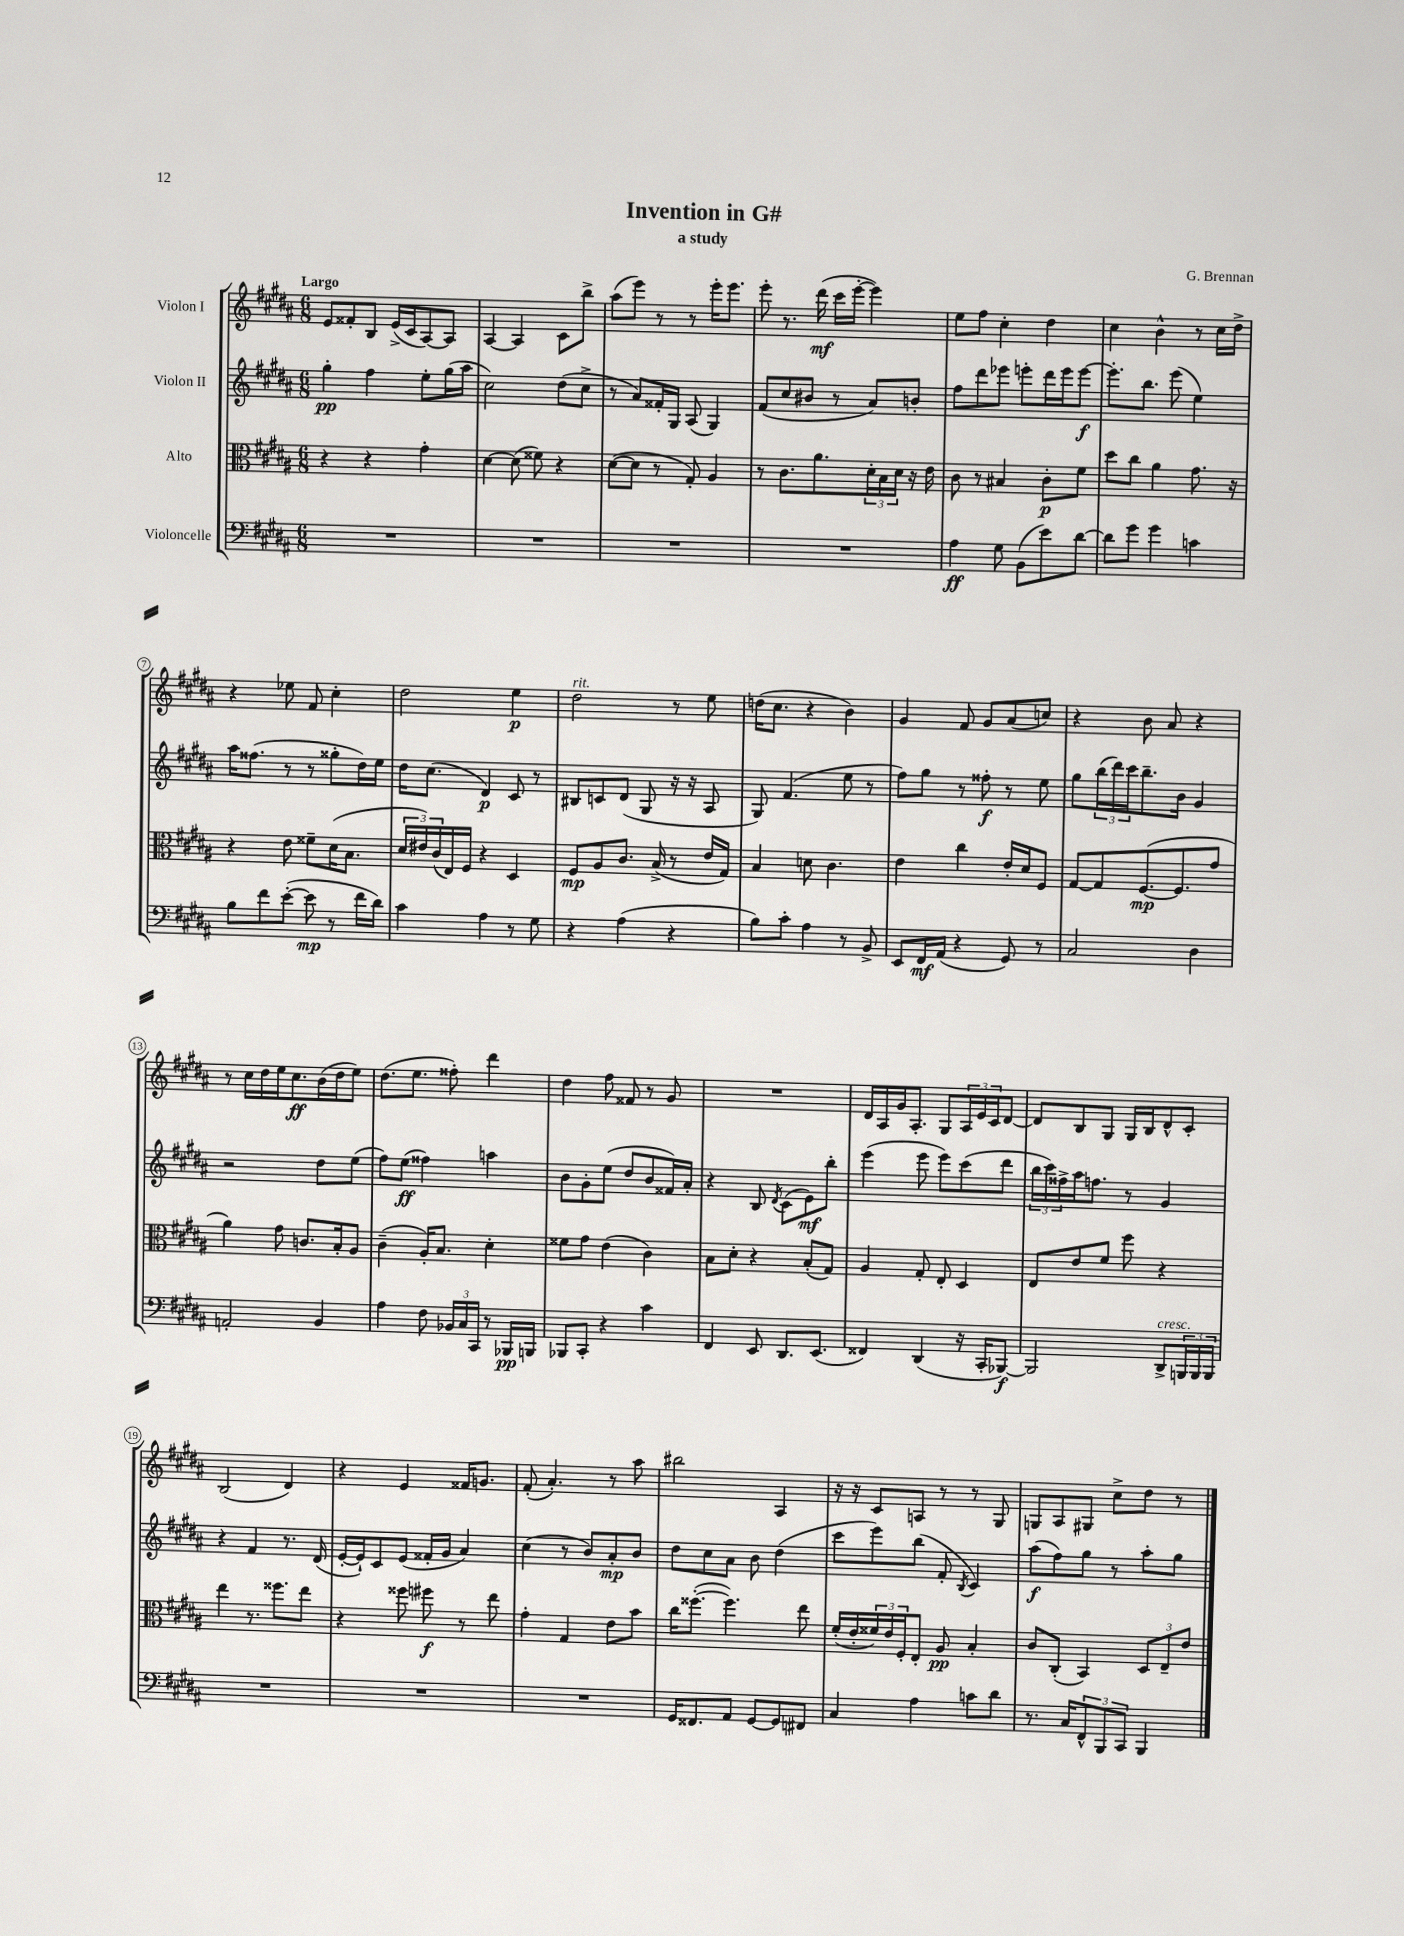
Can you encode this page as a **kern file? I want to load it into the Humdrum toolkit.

**kern	**dynam	**kern	**dynam	**kern	**dynam	**kern	**dynam
*part4	*part4	*part3	*part3	*part2	*part2	*part1	*part1
*staff4	*staff4	*staff3	*staff3	*staff2	*staff2	*staff1	*staff1
*I"Violoncelle	*	*I"Alto	*	*I"Violon II	*	*I"Violon I	*
*clefF4	*	*clefC3	*	*clefG2	*	*clefG2	*
*k[f#c#g#d#a#]	*	*k[f#c#g#d#a#]	*	*k[f#c#g#d#a#]	*	*k[f#c#g#d#a#]	*
*M6/8	*	*M6/8	*	*M6/8	*	*M6/8	*
=1	=1	=1	=1	=1	=1	=1	=1
!	!	!	!	!	!	!LO:TX:a:B:t=Largo	!
2.r	.	4r	.	4gg#'\	pp	8e/L	.
.	.	.	.	.	.	8f##X'/	.
.	.	4r	.	4ff#\	.	8B/J	.
.	.	.	.	.	.	(16e^/LL	.
.	.	.	.	.	.	16c#/J	.
.	.	4g#'\	.	8ee'\L	.	[8A#/)	.
.	.	.	.	(16gg#\L	.	8A#/J]	.
.	.	.	.	16aa#\JJ	.	.	.
=2	=2	=2	=2	=2	=2	=2	=2
2.r	.	[4d#\	.	2cc#\)	.	[4A#/	.
.	.	(8d#\]	.	.	.	4A#/]	.
.	.	8f##X\)	.	.	.	.	.
.	.	4r	.	(8dd#\L	.	8c#\L	.
.	.	.	.	8cc#^\J	.	8bb^\J	.
=3	=3	=3	=3	=3	=3	=3	=3
2.r	.	([8d#\L	.	8r	.	(8aa#\L	.
.	.	8d#\J]	.	8a#/L)	.	8eee\J)	.
.	.	8r	.	16f##X'/L	.	8r	.
.	.	.	.	16G#/JJ	.	.	.
.	.	8G#'/)	.	(8A#/	.	8r	.
.	.	4A#/	.	4G#/)	.	16eee'\KL	.
.	.	.	.	.	.	8.eee\J	.
=4	=4	=4	=4	=4	=4	=4	=4
2.r	.	8r	.	(8f#/L	.	8eee'\	.
.	.	8.c#\L	.	8cc#/	.	8.r	.
.	.	.	.	8b#X/J	.	.	.
.	.	8.a#\	.	.	.	(16ddd#\	mf
.	.	.	.	8r	.	16ccc#\LL	.
.	.	.	.	.	.	[16eee'\JJ	.
.	.	24d#'\L	.	8a#/L)	.	4eee\])	.
.	.	24B\	.	.	.	.	.
.	.	24d#\JJ	.	.	.	.	.
.	.	16r	.	8bn'/J	.	.	.
.	.	16e\	.	.	.	.	.
=5	=5	=5	=5	=5	=5	=5	=5
4A#\	ff	8c#\	.	8ff#\L	.	8ee\L	.
.	.	8r	.	8ddd#\	.	8ff#\J	.
8G#\	.	4B#X/	.	8eee-X\J	.	4cc#'\	.
(8BB\L	.	.	.	8eeen'\L	.	.	.
8e\)	.	8c#'\L	p	16ddd#\L	.	4dd#\	.
.	.	.	.	16eee\J	.	.	.
[8d#\J	.	8f#\J	.	[8eee\J	f	.	.
=6	=6	=6	=6	=6	=6	=6	=6
8d#\L]	.	8dd#\L	.	8.eee'\L]	.	4cc#\	.
8g#\J	.	8cc#\J	.	.	.	.	.
.	.	.	.	8.bb\J	.	.	.
4g#\	.	4a#\	.	.	.	4b^^\	.
.	.	.	.	(8eee\	.	.	.
4cn\	.	8.g#\	.	4ee\)	.	8r	.
.	.	.	.	.	.	16cc#\LL	.
.	.	16r	.	.	.	16dd#^\JJ	.
!!LO:LB:g=z
=7	=7	=7	=7	=7	=7	=7	=7
8B\L	.	4r	.	16aa#\KL	.	4r	.
.	.	.	.	(8.ff##X\J	.	.	.
8f#\	.	.	.	.	.	.	.
([8e'\J	.	8e\	.	8r	.	8ee-X\	.
8e\]	mp	8f##X~\L	.	8r	.	8f#/	.
8r	.	(16d#\K	.	8gg##X'\L	.	4cc#'\	.
.	.	8.B\J	.	.	.	.	.
16f#\LL	.	.	.	16dd#\L)	.	.	.
16d#\JJ)	.	.	.	16ee\JJ	.	.	.
=8	=8	=8	=8	=8	=8	=8	=8
4c#\	.	24d#/LL	.	16dd#\KL	.	2dd#\	.
.	.	24e#X/)	.	.	.	.	.
.	.	.	.	(8.cc#\J	.	.	.
.	.	(24c#/	.	.	.	.	.
.	.	16E/)	.	.	.	.	.
.	.	16F#/JJ	.	.	.	.	.
4A#\	.	4r	.	4d#/)	p	.	.
8r	.	4D#/	.	8c#/	.	4ee\	p
8G#\	.	.	.	8r	.	.	.
=9	=9	=9	=9	=9	=9	=9	=9
!	!	!	!	!	!	!LO:TX:a:i:t=rit.	!
4r	.	8F#/L	mp	8B#X/L	.	2dd#\	.
.	.	8A#/	.	8cn/	.	.	.
(4A#\	.	8.c#/J	.	(8d#/J	.	.	.
.	.	.	.	8G#/	.	.	.
.	.	(16B^/	.	.	.	.	.
4r	.	8r	.	16r	.	8r	.
.	.	.	.	16r	.	.	.
.	.	16e/LL	.	8A#/	.	8ee\	.
.	.	16G#/JJ)	.	.	.	.	.
=10	=10	=10	=10	=10	=10	=10	=10
8B\L)	.	4B/	.	8G#/)	.	(16ddn\KL	.
.	.	.	.	.	.	8.cc#\J	.
8c#'\J	.	.	.	(4.f#/	.	.	.
4A#\	.	8dn\	.	.	.	4r	.
.	.	4.c#\	.	.	.	.	.
8r	.	.	.	8ee\	.	4b\)	.
8BB^/	.	.	.	8r	.	.	.
=11	=11	=11	=11	=11	=11	=11	=11
8EE/L	.	4e\	.	8ff#\L)	.	4g#/	.
16FF#/L	mf	.	.	8gg#\J	.	.	.
(16AA#/JJ	.	.	.	.	.	.	.
4r	.	4cc#\	.	8r	.	8f#/	.
.	.	.	.	8ff##X'\	f	8g#/L	.
8GG#/)	.	16e'/LL	.	8r	.	(8a#/	.
.	.	16d#/J	.	.	.	.	.
8r	.	8F#/J	.	8ee\	.	8ccn/J)	.
=12	=12	=12	=12	=12	=12	=12	=12
2C#/	.	[8G#/L	.	8gg#\L	.	4r	.
.	.	8G#/]	.	(24bb\L	.	.	.
.	.	.	.	24ddd#\)	.	.	.
.	.	.	.	24ccc#\J	.	.	.
.	.	([8.F#/	mp	8.bb~\	.	8b\	.
.	.	.	.	.	.	8a#/	.
.	.	8.F#/]	.	16b\Jk	.	.	.
4D#\	.	.	.	4g#/	.	4r	.
.	.	8g#/J	.	.	.	.	.
!!LO:LB:g=z
=13	=13	=13	=13	=13	=13	=13	=13
2AAn'/	.	4a#\)	.	2r	.	8r	.
.	.	.	.	.	.	16cc#\LL	.
.	.	.	.	.	.	16dd#\	.
.	.	8g#\	.	.	.	16ee\J	.
.	.	.	.	.	.	8.cc#\	ff
.	.	8.cn/L	.	.	.	.	.
4BB/	.	.	.	8dd#\L	.	(16b\L	.
.	.	16B'/k	.	.	.	16dd#\J	.
.	.	8A#/J	.	(8ee\J	.	8ee\J)	.
=14	=14	=14	=14	=14	=14	=14	=14
4A#\	.	(4c#~\	.	8ff#\L)	.	(8.dd#\L	.
.	.	.	.	(8ee\J	ff	.	.
.	.	.	.	.	.	8.ee\J	.
8F#\	.	16A#'/KL)	.	4ff##X\)	.	.	.
.	.	8.B/J	.	.	.	.	.
24BB-X/LL	.	.	.	.	.	8ff##X'\)	.
24C#/	.	.	.	.	.	.	.
24CC#/JJ	.	.	.	.	.	.	.
8r	.	4d#'\	.	4aan\	.	4ddd#\	.
16BBB-X/LL	pp	.	.	.	.	.	.
16BBBn/JJ	.	.	.	.	.	.	.
=15	=15	=15	=15	=15	=15	=15	=15
8BBB-X/L	.	8f##X\L	.	8b\L	.	4dd#\	.
8CC#'/J	.	8g#\J	.	8g#'\	.	.	.
4r	.	(4e\	.	(8ee\J	.	8ff#\	.
.	.	.	.	8dd#/L	.	8f##X/	.
4c#\	.	4c#\)	.	8b/	.	8r	.
.	.	.	.	16f##X/L)	.	8g#/	.
.	.	.	.	16a#'/JJ	.	.	.
=16	=16	=16	=16	=16	=16	=16	=16
4FF#/	.	8B\L	.	4r	.	2.r	.
.	.	8d#'\J	.	.	.	.	.
8EE/	.	4r	.	8B/	.	.	.
.	.	.	.	8qd#/	.	.	.
8.DD#/L	.	.	.	(8c#\L	.	.	.
.	.	(8B'/L	.	8e\)	mf	.	.
(8.EE/J	.	.	.	.	.	.	.
.	.	8G#/J)	.	8bb'\J	.	.	.
=17	=17	=17	=17	=17	=17	=17	=17
4FF##X/)	.	4A#/	.	(4eee\	.	16d#/LL	.
.	.	.	.	.	.	16A#/	.
.	.	.	.	.	.	16g#/J	.
.	.	.	.	.	.	8.A#'/J	.
(4DD#/	.	8G#'/	.	8eee\	.	.	.
.	.	8E'/	.	8eee\L)	.	8G#/L	.
16r	.	4D#/	.	(8ccc#\	.	24A#/L	.
.	.	.	.	.	.	24e/	.
16CC#'/KL	.	.	.	.	.	.	.
.	.	.	.	.	.	24c#/J	.
[8BBB-X/J)	f	.	.	8ddd#\J	.	[8d#/J	.
=18	=18	=18	=18	=18	=18	=18	=18
2BBB-/]	.	8E/L	.	24bb\LL	.	8d#/L]	.
.	.	.	.	24ccc#\)	.	.	.
.	.	.	.	24ff##X^\	.	.	.
.	.	8e/	.	16aa#\J	.	8B/	.
.	.	.	.	8.ffn\J	.	.	.
.	.	8f#/J	.	.	.	8G#/J	.
.	.	8ff#\	.	8r	.	16G#/LL	.
.	.	.	.	.	.	16B/J	.
!LO:TX:a:i:t=cresc.	!	!	!	!	!	!	!
8DD#^/L	.	4r	.	4g#/	.	8d#^^/	.
24BBBn/L	.	.	.	.	.	8c#'/J	.
24BBB/	.	.	.	.	.	.	.
24BBB/JJ	.	.	.	.	.	.	.
!!LO:LB:g=z
=19	=19	=19	=19	=19	=19	=19	=19
2.r	.	4ee\	.	4r	.	(2B/	.
.	.	8.r	.	4f#/	.	.	.
.	.	8.ff##X\L	.	.	.	.	.
.	.	.	.	8.r	.	4d#/)	.
.	.	8ee\J	.	.	.	.	.
.	.	.	.	(16d#/	.	.	.
=20	=20	=20	=20	=20	=20	=20	=20
2.r	.	4r	.	[16e'/LL	.	4r	.
.	.	.	.	16e`/J])	.	.	.
.	.	.	.	8c#/	.	.	.
.	.	8ff##X\	.	(8e/J	.	4e/	.
.	.	8ff#X\	f	16f##X'/LL	.	.	.
.	.	.	.	16g#/JJ	.	.	.
.	.	8r	.	4a#/)	.	16f##X/KL	.
.	.	.	.	.	.	8.gn/J	.
.	.	8ee\	.	.	.	.	.
=21	=21	=21	=21	=21	=21	=21	=21
2.r	.	4g#'\	.	(4cc#\	.	(8f#'/	.
.	.	.	.	.	.	4.a#'/)	.
.	.	4G#/	.	8r	.	.	.
.	.	.	.	8b/L)	.	.	.
.	.	8e\L	.	8a#'/	mp	8r	.
.	.	8b\J	.	8b/J	.	8aa#\	.
=22	=22	=22	=22	=22	=22	=22	=22
16GG#/KL	.	16cc#\KL	.	8dd#\L	.	2bb#X\	.
8.FF##X/	.	([8.ff##X'\J	.	.	.	.	.
.	.	.	.	8cc#\	.	.	.
8AA#/J	.	4.ff##\])	.	8a#\J	.	.	.
[8GG#/L	.	.	.	8b\	.	.	.
8GG#/]	.	.	.	(4dd#\	.	4A#/	.
8FF#X/J	.	8ee\	.	.	.	.	.
=23	=23	=23	=23	=23	=23	=23	=23
4C#/	.	(16f#'/LL	.	8ccc#\L	.	16r	.
.	.	16e'/	.	.	.	16r	.
.	.	24f##X/)	.	8eee\)	.	8c#/L	.
.	.	24e/	.	.	.	.	.
.	.	24F#'/J	.	.	.	.	.
4A#\	.	8E'/J	.	(8bb\J	.	8An/J	.
.	.	8A#/	pp	8f#'/	.	8r	.
.	.	.	.	8qB/	.	.	.
8cn\L	.	4B'/	.	4c#/)	.	8r	.
8d#\J	.	.	.	.	.	8G#/	.
=24	=24	=24	=24	=24	=24	=24	=24
8.r	.	8c#/L	.	(8aa#\L	f	8Gn/L	.
.	.	(8C#'/J	.	8ff#\)	.	8A#/	.
16C#/KL	.	.	.	.	.	.	.
12FF#^^/	.	4BB/)	.	8gg#\J	.	8G#X/J	.
12BBB/	.	.	.	.	.	.	.
.	.	.	.	8r	.	8cc#^\L	.
12CC#/J	.	.	.	.	.	.	.
4BBB/	.	12D#/L	.	8aa#'\L	.	8dd#\J	.
.	.	12E~/	.	.	.	.	.
.	.	.	.	8gg#\J	.	8r	.
.	.	12e/J	.	.	.	.	.
==	==	==	==	==	==	==	==
*-	*-	*-	*-	*-	*-	*-	*-
